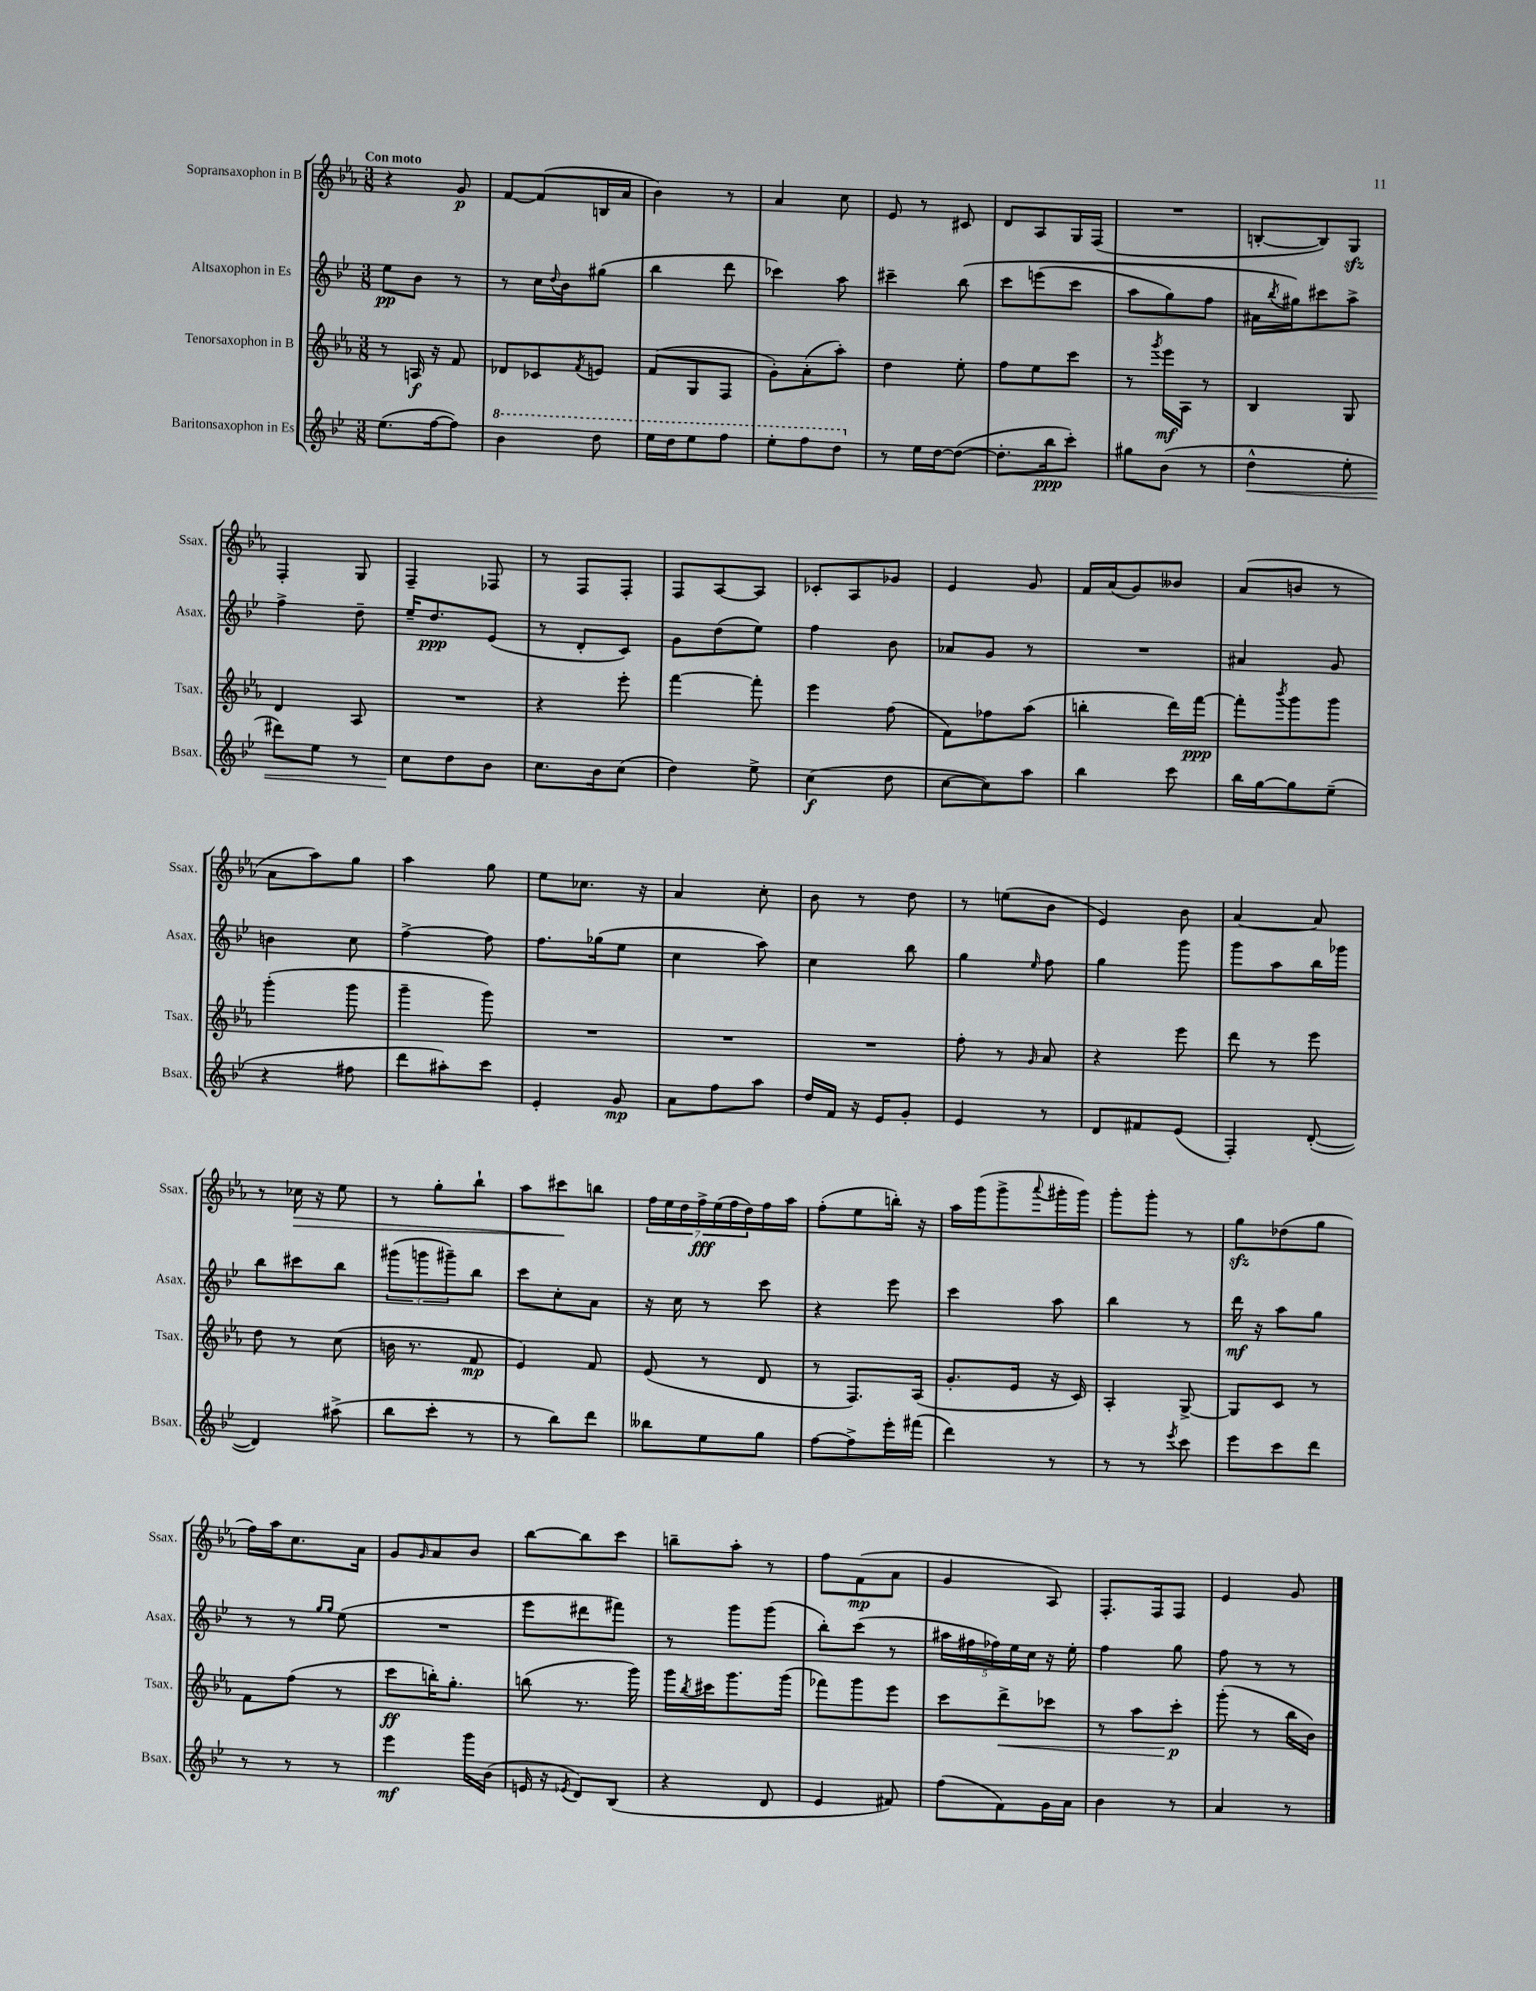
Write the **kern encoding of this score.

**kern	**kern	**kern	**kern
*staff4	*staff3	*staff2	*staff1
*clefG2	*clefG2	*clefG2	*clefG2
*k[b-e-]	*k[b-e-a-]	*k[b-e-]	*k[b-e-a-]
*M3/8	*M3/8	*M3/8	*M3/8
(8.ee-\L	8r	8ee-\L	4r
.	16A/	8b-\J	.
[16ff\k	16r	.	.
8ff\]J)	8f/	8r	8g/
=	=	=	=
4bb-\	8d-/L	8r	[8f/L
.	8c-/	16cc\LL	(8f/]
.	.	8qqdd/	.
.	.	16b-\J	.
.	8qf/	.	.
8ddd\	8e/J	(8gg#\J	16B/L
.	.	.	16a-/JJ
=	=	=	=
16eee-\LL	(8f/L	4bb-\	4b-\)
16ddd\J	.	.	.
8eee-\	8G/	.	.
8fff\J	8F/J	8ddd\	8r
=	=	=	=
8eee-'\L	8g'\L)	4ccc-\)	4a-/
8fff\	(8a-'\	.	.
8ddd\J	8aa-'\J)	8aa\	8cc\
=	=	=	=
8r	4dd\	4ccc#~\	8e-/
16ee-\LL	.	.	8r
[16dd\J	.	.	.
(8dd\_J	8ee-'\	&(8bb-\	8c#/
=	=	=	=
8.dd'\]L	8ff\L	8ccc\L	8d/L
.	8ee-\	(8eee\	8A-/
16bb-\k	.	.	.
8ccc'\J)	8ccc\J	8ccc\J	16G/L
.	.	.	(16F/JJ
=	=	=	=
8gg#\L	8r	8aa\L	4.r
.	8qggg/	.	.
(8b-\J	16eee-\LL	8gg\)	.
.	16A-\JJ	.	.
8r	8r	8ff\J	.
=	=	=	=
4dd^^\	4B-/	16a#\LL	[8B'/L
.	.	8qbb-/	.
.	.	16gg#\J&)	.
.	.	8ccc#\	8B/])
8ee-'\	8G/	8aa^\J	8G/J
=	=	=	=
8ddd#\L)	4d/	4ff^\	4F'/
8ee-\J	.	.	.
8r	8A-/	8dd~\	8G/
=	=	=	=
8cc\L	4.r	16ee-~/LK	4F~/
.	.	8.dd/	.
8dd\	.	.	.
8b-\J	.	(8e-/J	8F-/
=	=	=	=
8.cc\L	4r	8r	8r
.	.	8d'/L	8F/L
16b-\k	.	.	.
(8cc\J	8eee-'\	8c/J)	8F'/J
=	=	=	=
4dd\)	[4fff\	8g\L	8F/L
.	.	(8dd\	[8A-/
8ee-^\	8fff'\]	8ee-\J)	8A-/]J
=	=	=	=
(4cc\	4eee-\	4ff\	8c-'/L
.	.	.	8A-/
8dd\	(8ff\	8b-\	8g-/J
=	=	=	=
[8cc\L	8f\L)	8a-/L	4e-/
8cc\])	8ff-\	8g/J	.
8aa\J	(8aa-\J	8r	8g/
=	=	=	=
4bb-\	4bb'\	4.r	16f/LL
.	.	.	(16a-/J
.	.	.	8g/)
8ccc\	16ddd\LL)	.	8b--/J
.	[16fff\JJ	.	.
=	=	=	=
16bb-\LL	8fff'\]L	4a#/	(8a-/L
[16gg\J	.	.	.
.	8qbbb-/	.	.
8gg\]	8ggg\	.	8b/J
(8ee-~\J	8ggg\J	8g/	8r
=	=	=	=
4r	(4ggg'\	4b\	8a-\L
.	.	.	8aa-\)
8ff#\	8ggg\	8cc\	8gg\J
=	=	=	=
8ddd\L	4ggg~\	[4ff^\	4aa-\
8aa#'\)	.	.	.
8ccc\J	8ggg\)	8ff\]	8gg\
=	=	=	=
4e-'/	4.r	8.ff\L	8ee-\L
.	.	.	8.cc-\J
.	.	(16gg-\k	.
8g/	.	8ee-\J	.
.	.	.	16r
=	=	=	=
8a\L	4.r	4cc\	4a-/
8ff\	.	.	.
8aa\J	.	8aa\)	8cc'\
=	=	=	=
16dd/LL	4.r	4cc\	8b-\
16f/JJ	.	.	.
16r	.	.	8r
16e-/LK	.	.	.
8g'/J	.	8bb-\	8dd\
=	=	=	=
4e-/	8ff'\	4gg\	8r
.	8r	.	(8ee\L
.	16qqg/	16qqee-/	.
8r	8a-/	8ff\	8b-\J
=	=	=	=
8d/L	4r	4gg\	4e-/)
8f#/	.	.	.
(8e-/J	8eee-\	8ggg\	8b-\
=	=	=	=
4F'/)	8ddd\	8ggg\L	[4a-/
.	8r	8aa\	.
([8d'/	8eee-\	16bb-\L	8a-/]
.	.	16ggg-\JJ	.
=	=	=	=
4d/])	8dd\	8bb-\L	8r
.	8r	8ccc#\	16cc-\
.	.	.	16r
(8aa#^\	(8cc\	8bb-\J	8ee-\
=	=	=	=
8bb-\L	16b\	(12ggg#\L	8r
.	8.r	.	.
.	.	12ggg\	.
8ccc'\J	.	.	8gg'\L
.	.	12ggg#~\)	.
8r	8f/	8bb-\J	8bb-`\J
=	=	=	=
8r	4e-/)	8ccc\L	8aa-\L
8bb-\L)	.	8cc'\	8ccc#\
8ddd\J	8f/	8a\J	8bb\J
=	=	=	=
8bb--\L	(8e-/	16r	28ff\LL
.	.	.	28ee-\
.	.	16cc\	.
.	.	.	28dd\
.	.	.	28ff^\
8ee-\	8r	8r	.
.	.	.	(28ee-\
.	.	.	28ff\
.	.	.	28dd\)
8gg\J	8d/	8ccc\	16ff\
.	.	.	16aa-\JJ
=	=	=	=
[8ff\L	8r	4r	(8ff'\L
8ff^\]	8.F/L)	.	8ee-\
16eee-'\L	.	8eee-\	16bb'\Jk)
(16fff#\JJ	(16A-/Jk	.	16r
=	=	=	=
4ddd\)	8.g'/L	4ccc\	16aa-\LL
.	.	.	(16ggg\J
.	.	.	8ggg^\
.	16e-/Jk	.	.
.	.	.	8qqaaa-/
8r	16r	8aa\	16ggg#'\L
.	16c/)	.	16ggg#\JJ)
=	=	=	=
8r	4A-'/	4bb-\	8ggg'\L
8r	.	.	8ggg'\J
8qeee-/	.	.	.
8ccc\	[8G^/	8r	8r
=	=	=	=
8eee-\L	8G/]L	16ddd\	8gg\L
.	.	16r	.
8ccc\	8c/J	8aa\L	(8dd-\
8ddd\J	8r	8gg\J	8gg\J
=	=	=	=
8r	8f\L	8r	16ff\LL)
.	.	.	16aa-\J
8r	(8ff\J	8r	8.cc\
.	.	16qqgg/LL	.
.	.	16qqgg/JJ	.
8r	8r	(8ee-\	.
.	.	.	16a-\Jk
=	=	=	=
4eee-\	8ccc\L	4.r	8g/L
.	.	.	16qqg/
.	16bb'\K)	.	8a-/
.	8.gg'\J	.	.
16ggg\LL	.	.	8b-/J
(16b-\JJ	.	.	.
=	=	=	=
16e/	(8bb\	8eee-\L	[8bb-\L
16r	.	.	.
8qe-/	.	.	.
8d/L)	8.r	8ddd#\	8bb-\]
(8B-/J	.	8fff#\J)	8ccc\J
.	16ggg\)	.	.
=	=	=	=
4r	16ggg\LL	8r	8bb~\L
.	8qbb-/	.	.
.	16ccc#\J	.	.
.	8.ggg\	8ggg\L	8aa-'\J
8d/	.	(8ggg\J	8r
.	(16ggg\Jk	.	.
=	=	=	=
4e-/	8fff-\L)	8bb-'\L)	8ff\L
.	8ggg\	(8ccc\J	(8f\
8f#/)	8eee-\J	8r	8a-\J
=	=	=	=
(8ff\L	8ccc\L	20aa#\LL	4g/
.	.	20ff#\	.
.	.	20ff-\)	.
8f\)	8ddd^\	.	.
.	.	20ee-\	.
.	.	20cc\JJ	.
16g\L	8ccc-\J	16r	8A-/)
16a\JJ	.	16ee-'\	.
=	=	=	=
4b-\	8r	4ff\	8.F'/L
.	8aa-\L	.	.
.	.	.	16F/k
8r	8ccc'\J	8gg\	8F/J
=	=	=	=
4a/	(8ggg'\	8ff\	4e-/
.	8r	8r	.
8r	16bb-\LL	8r	8g/
.	16b-\JJ)	.	.
==	==	==	==
*-	*-	*-	*-
